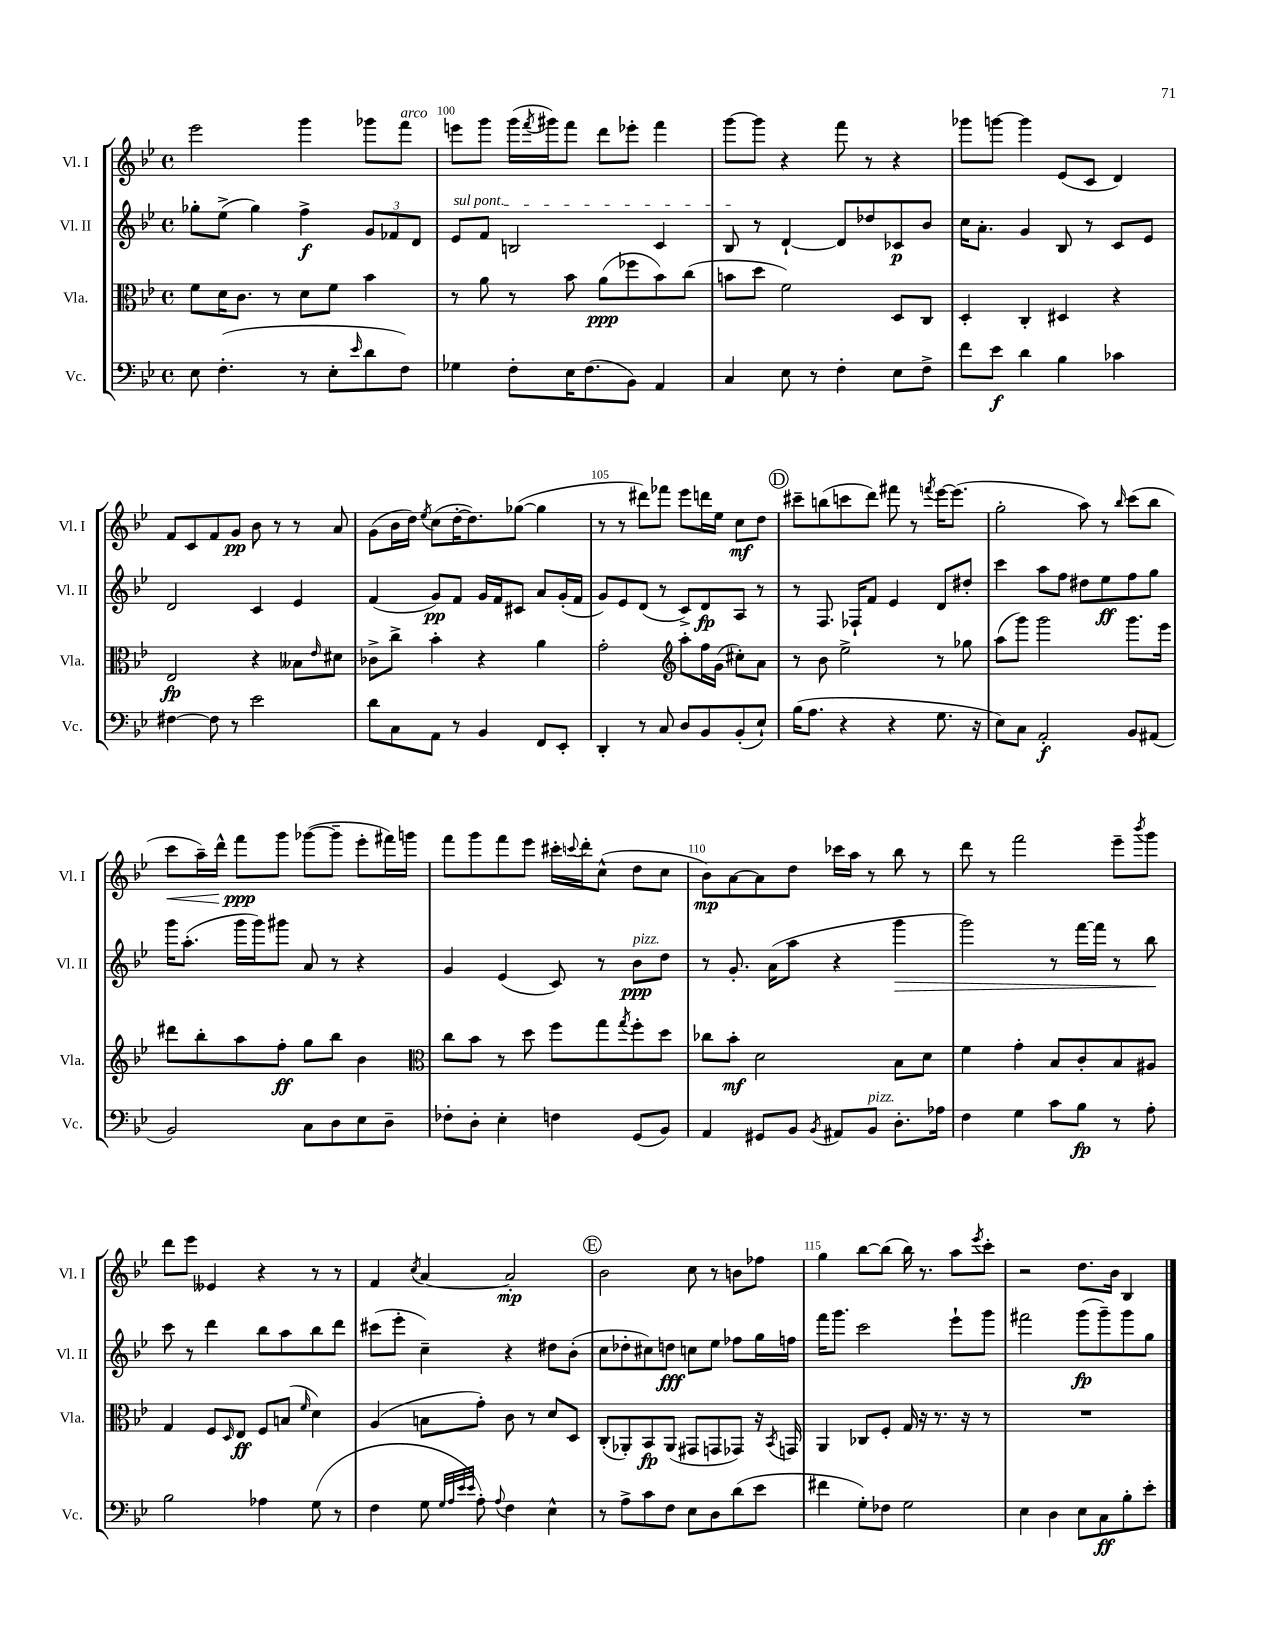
<<
\new StaffGroup <<
\new Staff = "s0" \with { instrumentName = "Vl. I" shortInstrumentName = "Vl. I" } {
    \clef treble \key bes \major \defaultTimeSignature \time 4/4
    ees'''2 g'''4 ges'''8 f'''8^\markup { \italic "arco" } |
    e'''8 g'''8 g'''16( \acciaccatura { f'''8 } gis'''16) f'''8 d'''8 ees'''8-. f'''4 |
    g'''8~ g'''8 r4 f'''8 r8 r4 |
    ges'''8 g'''8~ g'''4 ees'8( c'8 d'4) |
    f'8 c'8 f'8 g'8\pp bes'8 r8 r8 a'8 |
    g'8( bes'16 d''16) \acciaccatura { ees''8 } c''8( d''16~-. d''8.) ges''8~( ges''4 |
    r8 r8 dis'''8) fes'''8 ees'''8 d'''16 ees''16 c''8\mf d''8 |
    \mark \markup { \circle "D" } cis'''8-- b''8( c'''8 d'''8) fis'''8 r8 \acciaccatura { f'''8 } ees'''16~ ees'''8.( |
    g''2-. a''8) r8 \grace { bes''16 } c'''8( bes''8 |
    c'''8\< a''16--) d'''16-^ f'''8\ppp\! g'''8 ges'''8~( ges'''8-- ees'''8-. fis'''16) g'''16 |
    f'''8 g'''8 f'''8 ees'''8 cis'''16-. \appoggiatura { c'''8 } d'''16-. c''8-^( d''8 c''8 |
    bes'8\mp) a'8~ a'8 d''8 ces'''16 a''16 r8 bes''8 r8 |
    d'''8 r8 f'''2 ees'''8-- \acciaccatura { bes'''8 } g'''8 |
    d'''8 ees'''8 eeses'4 r4 r8 r8 |
    f'4 \acciaccatura { c''8 } a'4~ a'2-.\mp |
    \mark \markup { \circle "E" } bes'2 c''8 r8 b'8 fes''8 |
    g''4 bes''8~ bes''8( bes''16) r8. a''8 \acciaccatura { ees'''8 } c'''8-. |
    r2 d''8. bes'16 bes4 \bar "|." |
}
\new Staff = "s1" \with { instrumentName = "Vl. II" shortInstrumentName = "Vl. II" } {
    \clef treble \key bes \major \defaultTimeSignature \time 4/4
    ges''8-. ees''8->( ges''4) f''4->\f \tuplet 3/2 { g'8 fes'8 d'8 } |
    \once \override TextSpanner.bound-details.left.text = \markup { \italic "sul pont." } ees'8\startTextSpan f'8 b2 c'4 |
    bes8\stopTextSpan r8 d'4~-! d'8 des''8 ces'8\p bes'8 |
    c''16 a'8.-. g'4 bes8 r8 c'8 ees'8 |
    d'2 c'4 ees'4 |
    f'4( g'8\pp) f'8 g'16 f'16 cis'8 a'8 g'16-.( f'16 |
    g'8) ees'8 d'8( r8 c'8->) d'8\fp a8 r8 |
    \mark \markup { \circle "D" } r8 f8. fes16-! f'8 ees'4 d'8 dis''8-. |
    c'''4 a''8 f''8 dis''8 ees''8\ff f''8 g''8 |
    g'''16 a''8.-.( g'''16 g'''16) gis'''8 a'8 r8 r4 |
    g'4 ees'4( c'8) r8 bes'8\ppp^\markup { \italic "pizz." } d''8 |
    r8 g'8.-. a'16( a''8 r4 g'''4\> |
    g'''2) r8 f'''16~ f'''16 r8 bes''8\! |
    c'''8 r8 d'''4 bes''8 a''8 bes''8 d'''8 |
    cis'''8( ees'''8-. c''4--) r4 dis''8 bes'8-.( |
    \mark \markup { \circle "E" } c''8 des''8-. cis''8) d''8\fff c''8 ees''8 fes''8 g''16 f''16 |
    f'''16 g'''8. c'''2 ees'''8-! g'''8 |
    fis'''2 g'''8\fp( g'''8--) g'''8 g''8 \bar "|." |
}
\new Staff = "s2" \with { instrumentName = "Vla." shortInstrumentName = "Vla." } {
    \clef alto \key bes \major \defaultTimeSignature \time 4/4
    f'8 d'16 c'8. r8 d'8 f'8 bes'4 |
    r8 a'8 r8 bes'8 a'8\ppp( fes''8 bes'8) c''8( |
    b'8 d''8 f'2) d8 c8 |
    d4-. c4-. dis4 r4 |
    ees2\fp r4 beses8 \grace { ees'16 } dis'8 |
    ces'8-> c''8-> bes'4-. r4 a'4 |
    g'2-. \clef treble a''8-. f''16 g'16( cis''8-.) a'8 |
    \mark \markup { \circle "D" } r8 bes'8 ees''2-> r8 ges''8 |
    a''8( g'''8) g'''2 g'''8. ees'''16 |
    dis'''8 bes''8-. a''8 f''8-.\ff g''8 bes''8 bes'4 |
    \clef alto c''8 bes'8 r8 d''8 f''8 g''8 \acciaccatura { g''8 } f''8-. d''8 |
    ces''8 bes'8-.\mf d'2 bes8 d'8 |
    f'4 g'4-. bes8 c'8-. bes8 ais8 |
    g4 f8 \grace { d16 } ees8\ff f8 b8( \grace { f'16 } d'4) |
    a4( b8 g'8-.) c'8 r8 d'8 d8 |
    \mark \markup { \circle "E" } c8-.( aes,8-.) bes,8\fp aes,8( gis,8 g,8 ges,8) r16 \acciaccatura { bes,8 } g,16 |
    a,4 ces8 f8-. g16 r16 r8. r16 r8 |
    R1 \bar "|." |
}
\new Staff = "s3" \with { instrumentName = "Vc." shortInstrumentName = "Vc." } {
    \clef bass \key bes \major \defaultTimeSignature \time 4/4
    ees8 f4.-.( r8 ees8-. \grace { ees'16 } d'8 f8) |
    ges4 f8-. ees16 f8.( bes,8) a,4 |
    c4 ees8 r8 f4-. ees8 f8-> |
    f'8 ees'8\f d'4 bes4 ces'4 |
    fis4~ fis8 r8 ees'2 |
    d'8 c8 a,8 r8 bes,4 f,8 ees,8-. |
    d,4-. r8 c8 d8 bes,8 bes,8-.( ees8-!) |
    \mark \markup { \circle "D" } bes16( a8. r4 r4 g8. r16 |
    ees8) c8 a,2-.\f bes,8 ais,8( |
    bes,2) c8 d8 ees8 d8-- |
    fes8-. d8-. ees4-. f4 g,8( bes,8) |
    a,4 gis,8 bes,8 \acciaccatura { bes,8 } ais,8 bes,8^\markup { \italic "pizz." } d8.-. aes16 |
    f4 g4 c'8 bes8\fp r8 a8-. |
    bes2 aes4 g8( r8 |
    f4 g8 \grace { g32 a32 ees'32 ees'32 } a8-.) \appoggiatura { a8 } f4 ees4-^ |
    \mark \markup { \circle "E" } r8 a8-> c'8 f8 ees8 d8 d'8( ees'8 |
    fis'4 g8-.) fes8 g2 |
    ees4 d4 ees8 c8\ff bes8-. ees'8-. \bar "|." |
}
>>
>>
\layout { \context { \Score currentBarNumber = #99 \override BarNumber.break-visibility = ##(#f #t #t) barNumberVisibility = #(every-nth-bar-number-visible 5) } }
